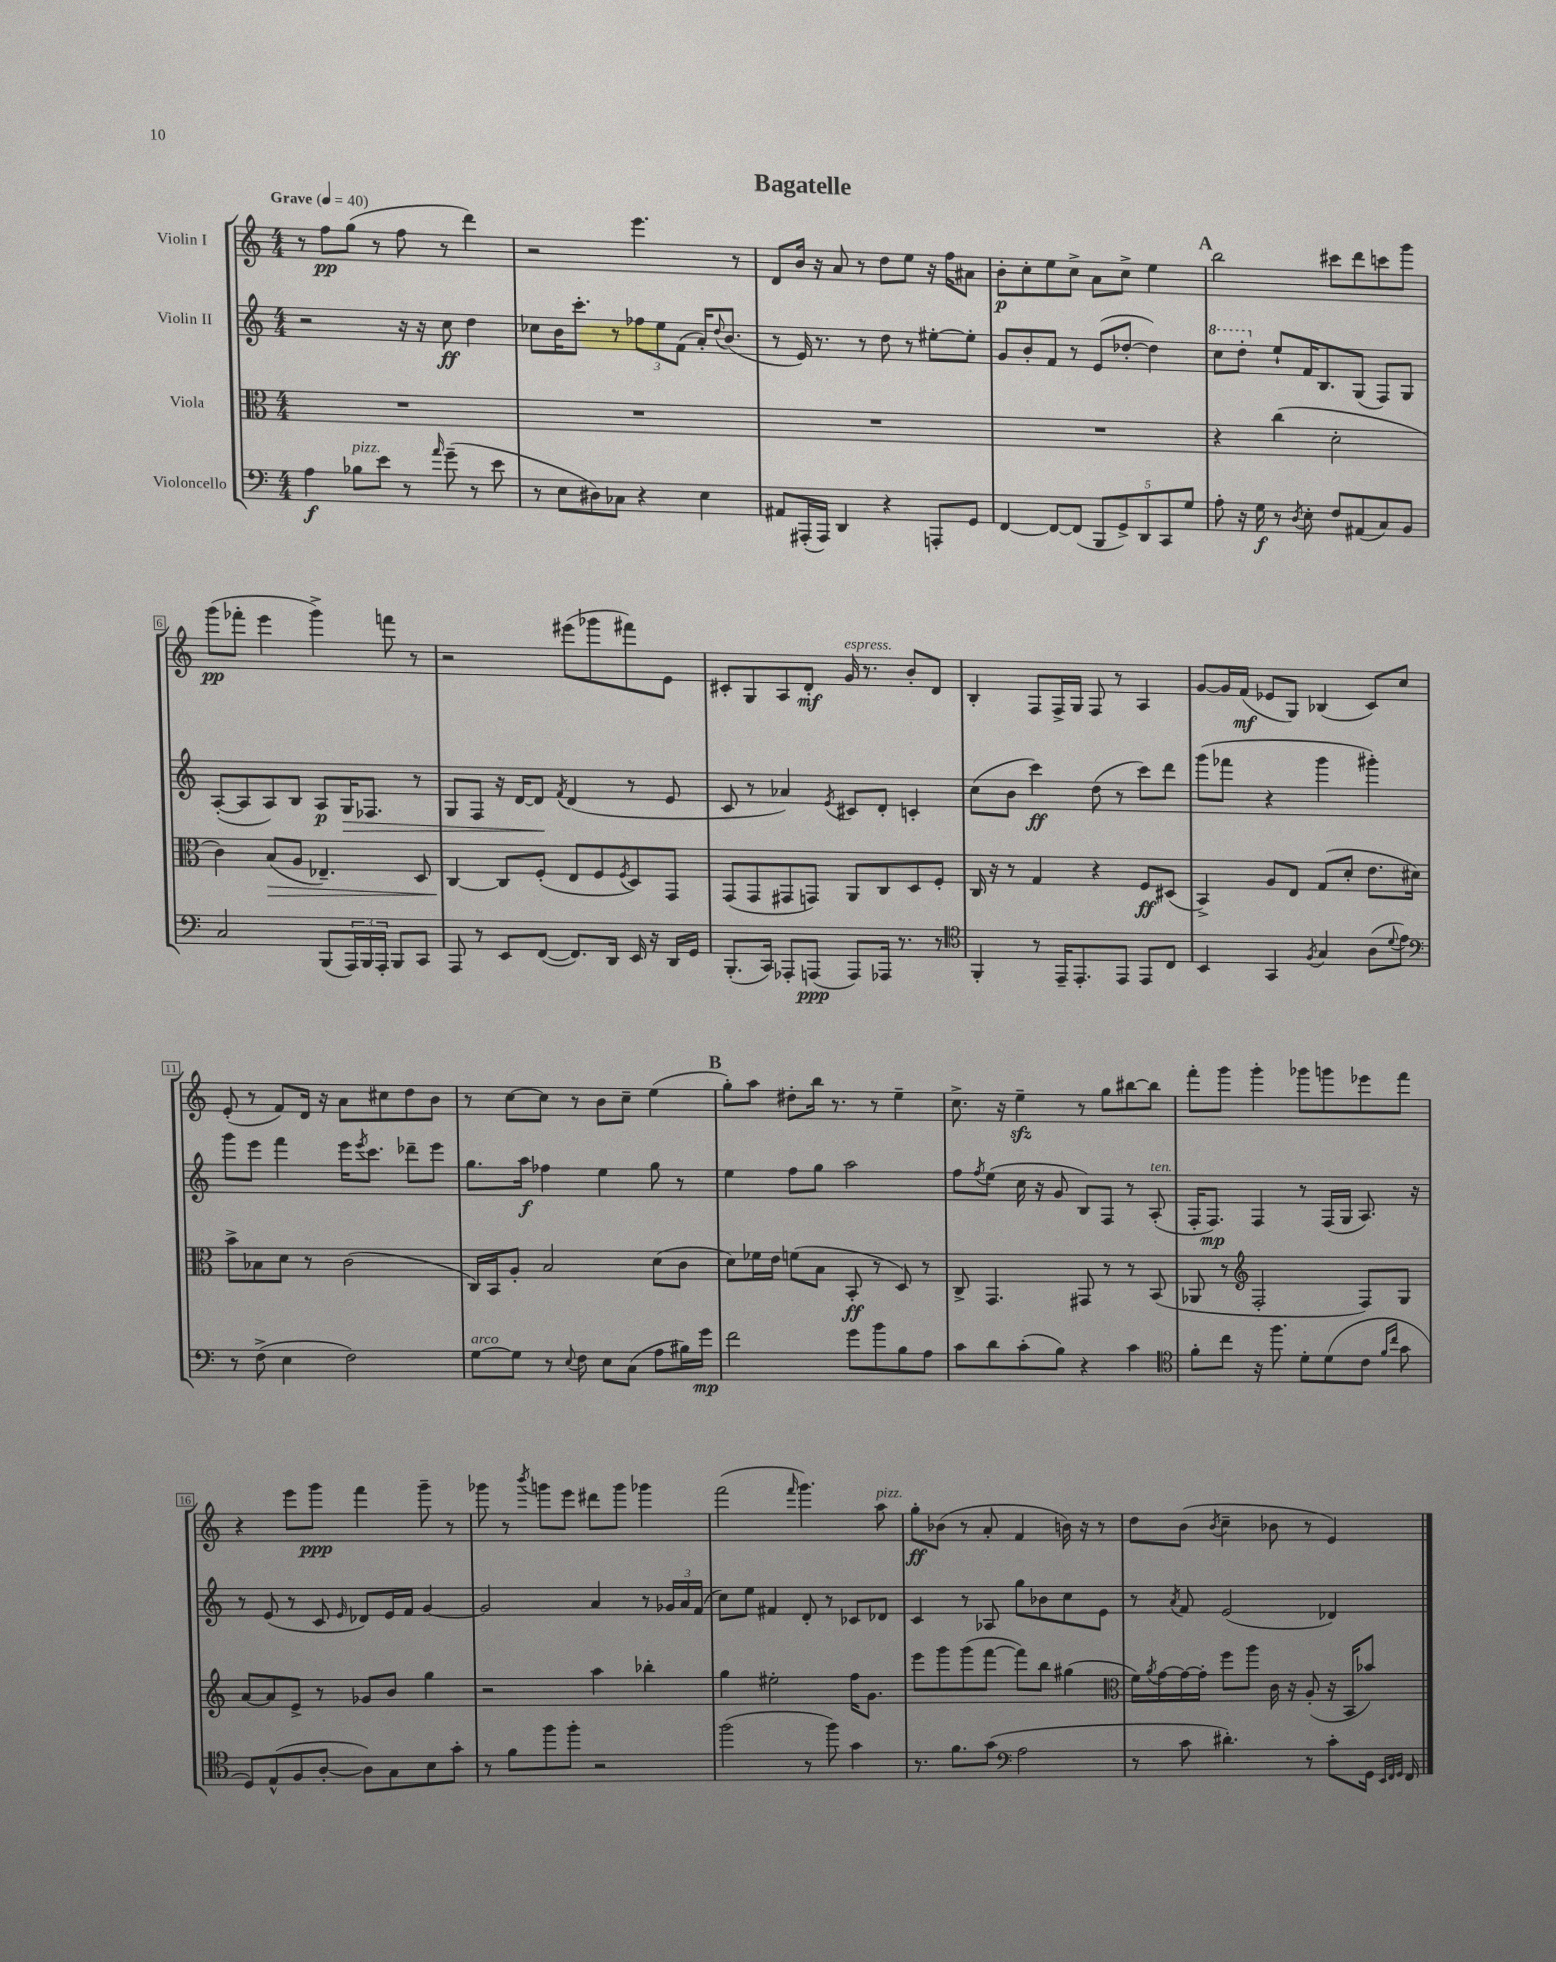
\header { title = "Bagatelle" }
<<
\new StaffGroup <<
\new Staff = "s0" \with { instrumentName = "Violin I" } {
    \clef treble \key c \major \numericTimeSignature \time 4/4 \tempo "Grave" 4 = 40
    r8 f''8\pp g''8( r8 f''8 r8 d'''4) |
    r2 e'''4. r8 |
    d'8 b'16 r16 a'8 r8 d''8 e''8 r16 f''16 ais'8 |
    b'8-.\p c''8-. e''8 c''8-> a'8 c''8-> e''4 |
    \mark \markup { \bold "A" } b''2 cis'''8 d'''8 c'''8 g'''8 |
    g'''8\pp( fes'''8-. e'''4 g'''4->) f'''8 r8 |
    r2 eis'''8( ges'''8 fis'''8) e'8 |
    cis'8-. g8 a8 d'8-.\mf g'16^\markup { \italic "espress." } r8. b'8-. d'8 |
    b4-. f8 f16-> g16 f8 r8 a4 |
    g'8~ g'16 f'16\mf( ees'8 g8) bes4( c'8) c''8 |
    e'8-.( r8 f'8) d'16 r16 a'8 cis''8 d''8 b'8 |
    r8 c''8~ c''8 r8 b'8 c''8-- e''4( |
    \mark \markup { \bold "B" } g''8-.) a''8 dis''8-. b''16 r8. r8 e''4-- |
    c''8.-> r16 e''4--\sfz r8 g''8 bis''8~ bis''8 |
    f'''8-. g'''8 g'''4-. ges'''8 g'''8 ees'''8 f'''8 |
    r4 e'''8 g'''8\ppp f'''4 g'''8-- r8 |
    ges'''8 r8 \acciaccatura { b'''8 } g'''8 e'''8 dis'''8 g'''8 ges'''4 |
    f'''2( \grace { f'''16 } g'''4.) a''8^\markup { \italic "pizz." } |
    g''8-.\ff bes'8( r8 a'8-. f'4 b'16) r16 r8 |
    d''8 b'8( \acciaccatura { b'8 } c''4-- bes'8 r8 e'4) \bar "|." |
}
\new Staff = "s1" \with { instrumentName = "Violin II" } {
    \clef treble \key c \major \numericTimeSignature \time 4/4
    r2 r16 r16 c''8\ff d''4 |
    ces''8 b'16 c'''8.-. r8 \tuplet 3/2 { fes''8 e''8 f'8( } a'16-.) \appoggiatura { d''8 } b'8.( |
    r8 e'16) r8. r8 d''8 r8 eis''8~-. eis''8-. |
    g'8 b'8-. f'8 r8 e'8( des''8~-. des''4) |
    \mark \markup { \bold "A" } \ottava #1 c'''8 d'''8-. \ottava #0 e''8-! f'16 b8. g8( f8) g8 |
    a8~-.( a8 a8) b8 a8\p g16\> fes8. r8 |
    g8 f8 r16 d'16~ d'8\! \acciaccatura { f'8 } d'4( r8 e'8 |
    c'8 r8 aes'4) \acciaccatura { e'8 } cis'8 d'8-. c'4-. |
    c''8( b'8 c'''4\ff) d''8( r8 c'''8) d'''8 |
    g'''8( fes'''8 r4 g'''4 gis'''4-.) |
    g'''8 e'''8 f'''4 e'''16 \acciaccatura { e'''8 } c'''8. des'''8-- e'''8 |
    g''8. a''16\f fes''4 e''4 g''8 r8 |
    \mark \markup { \bold "B" } e''4 f''8 g''8 a''2 |
    f''8 \acciaccatura { f''8 } e''8( c''16 r16 g'8 b8) f8 r8 a8-.^\markup { \italic "ten." }( |
    f16-. f8.\mp) f4 r8 f16( g16 a8.) r16 |
    r8 e'8( r8 c'8 \grace { e'16 } des'8) e'16 f'16 g'4~ |
    g'2 a'4 r8 \tuplet 3/2 { ges'16 a'16 f'16( } |
    c''8) e''8 fis'4 d'8-. r8 ces'8 des'8 |
    c'4 r8 aes8 g''8 bes'8 c''8 e'8 |
    r8 \acciaccatura { a'8 } f'8 e'2( des'4) \bar "|." |
}
\new Staff = "s2" \with { instrumentName = "Viola" } {
    \clef alto \key c \major \numericTimeSignature \time 4/4
    R1 |
    R1 |
    R1 |
    R1 |
    \mark \markup { \bold "A" } r4 c''4( d'2-. |
    c'4) b8\>( a8 ees4.--) d8 |
    c4~\! c8 f8-.( e8 f8 \acciaccatura { f8 } d8) g,8 |
    g,8( g,8 gis,8 g,8) a,8 c8 d8 f8-. |
    c16 r16 r8 g4 r4 f8\ff dis8( |
    b,4->) a8 e8 g8( d'8-. e'8. dis'16) |
    b'8-> bes8 d'8 r8 c'2( |
    c16) b,16 a8-. b2 d'8( c'8 |
    \mark \markup { \bold "B" } d'8) fes'16 e'16 f'8( b8 b,8-.\ff r8 d8) r8 |
    c8-> g,4. gis,8 r8 r8 b,8( |
    aes,8 r8 \clef treble f2-. f8) g8 |
    a'8~ a'8 e'8-> r8 ges'8 b'8 g''4 |
    r2 a''4 bes''4-. |
    g''4 eis''2-. f''16 g'8. |
    e'''8 g'''8 g'''8( f'''8~ f'''8) b''8 gis''4( |
    \clef alto f'16) \acciaccatura { a'8 } g'16~ g'16~ g'16-. f''8 a''8 c'16 r16 a8-.( r16 b,16 bes'8) \bar "|." |
}
\new Staff = "s3" \with { instrumentName = "Violoncello" } {
    \clef bass \key c \major \numericTimeSignature \time 4/4
    a4\f bes8^\markup { \italic "pizz." } e'8 r8 \grace { a'16 } g'8--( r8 e'8 |
    r8 e8 dis8) ces8 r4 e4 |
    ais,8 ais,,16-.( ais,,16) d,4 r4 a,,8-. g,8 |
    f,4~ f,8~ f,8( \tuplet 5/4 { b,,8 g,8->) d,8 c,8 g8 } |
    \mark \markup { \bold "A" } a8-. r16 g16\f r8 \acciaccatura { d8 } e8-. f8 ais,8( c8) b,8 |
    c2 b,,8( \tuplet 3/2 { a,,16) b,,16 a,,16-. } b,,8 c,8 |
    a,,8 r8 e,8 f,8~( f,8.) d,16 e,16 r16 d,16 g,16 |
    b,,8.-.( c,16) aes,,8-. a,,8\ppp( a,,8) aes,,16 r8. r8 |
    \clef tenor f,4-. r8 e,16-- e,8.-. e,8 e,8 c8 |
    b,4 g,4 \acciaccatura { f8 } g4 a8( \appoggiatura { d'8 } e'8) |
    \clef bass r8 f8->( e4 f2) |
    g8~^\markup { \italic "arco" } g8 r8 \appoggiatura { e8 } f8 e8 c8( a8 bis16) g'16\mp |
    \mark \markup { \bold "B" } f'2 g'8 b'8 b8 a8 |
    c'8 d'8 c'8-.( b8) r4 c'4 |
    \clef tenor f'8-. c''8 r16 f''8. d'8-. d'8( c'8 \grace { f'16 c''16 } g'8 |
    d8) e8-^( f8 a8~-. a8) g8 b8 g'8-. |
    r8 f'8 f''8 f''8-. r2 |
    f''2( r8 f''8) g'4 |
    r8. f'8. g'8( \clef bass a2 |
    r8 c'8 dis'4.-.) r8 c'8-. g,16 \grace { e,32 f,32 g,32 } f,16 \bar "|." |
}
>>
>>
\layout { \context { \Score \override BarNumber.stencil = #(make-stencil-boxer 0.1 0.3 ly:text-interface::print) } }
